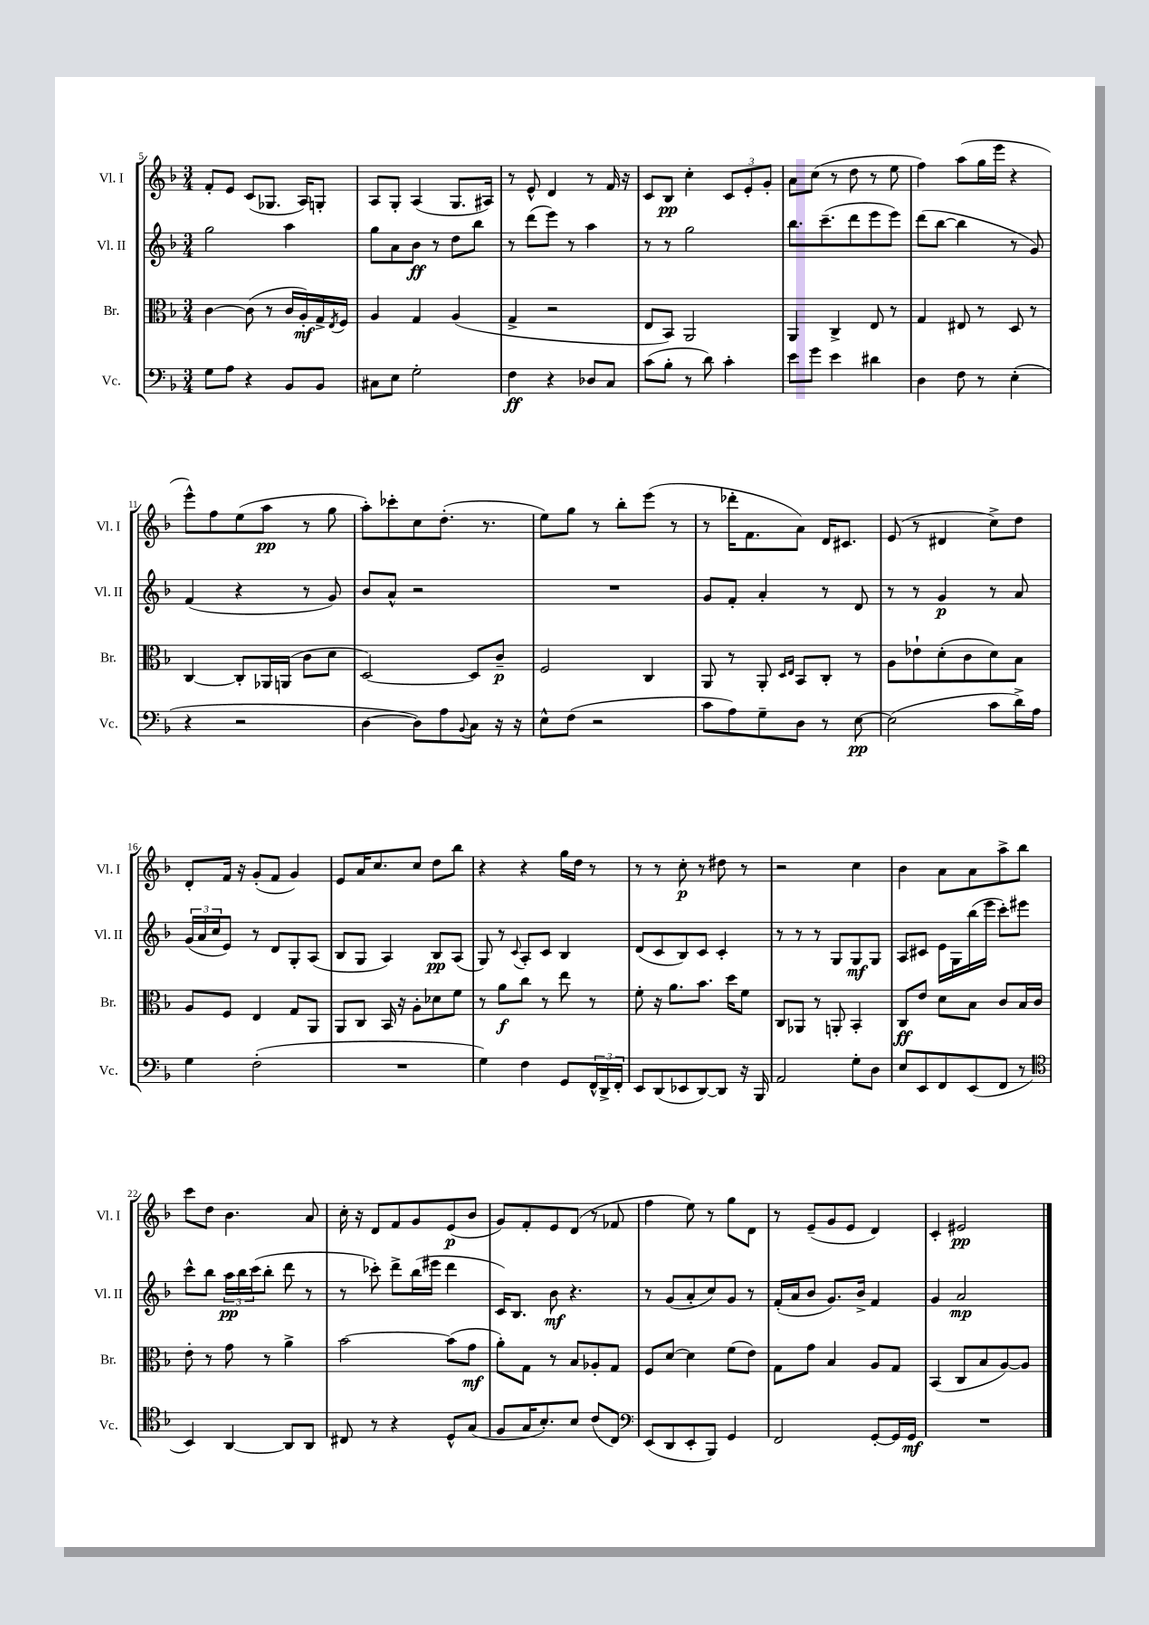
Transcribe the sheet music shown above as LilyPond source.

<<
\new StaffGroup <<
\new Staff = "s0" \with { instrumentName = "Vl. I" shortInstrumentName = "Vl. I" } {
    \clef treble \key f \major \numericTimeSignature \time 3/4
    f'8-. e'8 c'8( ges8. a16) g8-. |
    a8 g8-. a4( g8. ais16) |
    r8 e'8-^ d'4 r8 f'16 r16 |
    c'8 bes8\pp c''4-. \tuplet 3/2 { c'8 e'8-. g'8-. } |
    a'8 c''8( r8 d''8 r8 e''8 |
    f''4) a''8( g''16 e'''16 r4 |
    e'''8-^) f''8 e''8( a''8\pp r8 g''8 |
    a''8-.) ces'''8-. c''8 d''8.-.( r8. |
    e''8) g''8 r8 bes''8-. e'''8( r8 |
    r8 des'''16-. f'8. a'8) d'16 cis'8. |
    e'8( r8 dis'4 c''8->) d''8 |
    d'8-. f'16 r16 g'8-.( f'8 g'4) |
    e'8 a'16 c''8. c''8 d''8 bes''8 |
    r4 r4 g''16 d''16 r8 |
    r8 r8 c''8-.\p r8 dis''8 r8 |
    r2 c''4 |
    bes'4 a'8 a'8 a''8-> bes''8 |
    c'''8 d''8 bes'4. a'8 |
    c''16-. r16 d'8 f'8 g'8 e'8\p( bes'8 |
    g'8) f'8-. e'8 d'8( r8 fes'8 |
    f''4 e''8) r8 g''8 d'8 |
    r8 e'8--( g'8 e'8 d'4) |
    c'4-. eis'2\pp \bar "|." |
}
\new Staff = "s1" \with { instrumentName = "Vl. II" shortInstrumentName = "Vl. II" } {
    \clef treble \key f \major \numericTimeSignature \time 3/4
    g''2 a''4 |
    g''8 a'8 bes'8\ff r8 d''8 bes''8 |
    r8 d'''8( e'''8) r8 a''4 |
    r8 r8 g''2 |
    bes''8. c'''8.--( d'''8 e'''8 e'''8) |
    d'''8( bes''8~ bes''4 r8 g'8) |
    f'4( r4 r8 g'8) |
    bes'8 a'8-^ r2 |
    R2. |
    g'8 f'8-. a'4-. r8 d'8 |
    r8 r8 g'4\p r8 a'8 |
    \tuplet 3/2 { g'16( a'16 c''16 } e'8) r8 d'8 g8-. a8( |
    bes8 g8 a4) bes8\pp a8( |
    g8) r8 \appoggiatura { c'8 } a8-. c'8 bes4 |
    d'8( c'8 bes8) c'8 c'4-. |
    r8 r8 r8 g8 g8\mf g8 |
    a8 cis'8 e'16 g16 bes''16( e'''16 c'''8-.) eis'''8 |
    c'''8-^ bes''8 \tuplet 3/2 { a''16\pp bes''16 c'''16( } bes''8-. d'''8 r8 |
    r8 ces'''8-.) d'''8-> bes''16( eis'''16 d'''4 |
    c'16) bes8. bes'8\mf r4. |
    r8 g'8( a'8-. c''8) g'8 r8 |
    f'16-.( a'16 bes'8 g'8.) bes'16-> f'4 |
    g'4 a'2\mp \bar "|." |
}
\new Staff = "s2" \with { instrumentName = "Br." shortInstrumentName = "Br." } {
    \clef alto \key f \major \numericTimeSignature \time 3/4
    c'4~ c'8( r8 c'16 a16-.\mf) g16-> \acciaccatura { e8 } f16 |
    a4 g4 a4( |
    g4-> r2 |
    e8 bes,8) a,2 |
    a,4 c4-> e8 r8 |
    g4 eis8 r8 d8 r8 |
    c4~ c8-. aes,16 a,16( c'8 d'8 |
    d2~) d8 c'8--\p |
    f2 c4 |
    a,8 r8 a,8-. \grace { d16 e16 } bes,8 c8-. r8 |
    a8 ees'8-! d'8-.( c'8 d'8) bes8 |
    a8 f8 e4 g8 a,8 |
    a,8 c8 bes,16 r16 a8-. des'8 f'8 |
    r8 a'8\f c''8 r8 e''8 r8 |
    f'8-. r16 a'8. bes'8. d''16 f'8 |
    c8 aes,8 r8 a,8-. bes,4-. |
    c8\ff e'8 d'8 bes8 c'8 bes16 c'16 |
    e'8-. r8 g'8 r8 a'4-> |
    bes'2~ bes'8( g'8\mf |
    a'8-.) g8 r8 bes8 aes8-. g8 |
    f8 d'8~ d'4 f'8( e'8) |
    g8 g'8 bes4 a8 g8 |
    bes,4( c8 bes8 a8~) a8 \bar "|." |
}
\new Staff = "s3" \with { instrumentName = "Vc." shortInstrumentName = "Vc." } {
    \clef bass \key f \major \numericTimeSignature \time 3/4
    g8 a8 r4 bes,8 bes,8 |
    cis8 e8 g2-. |
    f4\ff r4 des8 c8 |
    c'8( bes8-. r8 d'8) c'4-. |
    e'8 g'8 e'4 dis'4 |
    d4 f8 r8 e4-.( |
    r4 r2 |
    d4~ d8) a8 \appoggiatura { bes,8 } c8 r16 r16 |
    e8-^ f8( r2 |
    c'8 a8) g8-- d8 r8 e8~\pp |
    e2( c'8 d'16->) a16 |
    g4 f2-.( |
    R2. |
    g4) f4 g,8 \tuplet 3/2 { f,16-^ d,16-> f,16-. } |
    e,8 d,8( ees,8 d,8~) d,8 r16 bes,,16 |
    a,2 g8-. d8 |
    e8 e,8 f,8 e,8( f,8 r8 |
    \clef tenor bes,4) a,4~ a,8 a,8 |
    cis8 r8 r4 d8-^ g8( |
    f8 g16 bes8.-.) bes8 c'8( c8) |
    \clef bass e,8( d,8 e,8-. bes,,8) g,4 |
    f,2 g,8~-. g,16 g,16\mf |
    R2. \bar "|." |
}
>>
>>
\layout { \context { \Score currentBarNumber = #5 } }
